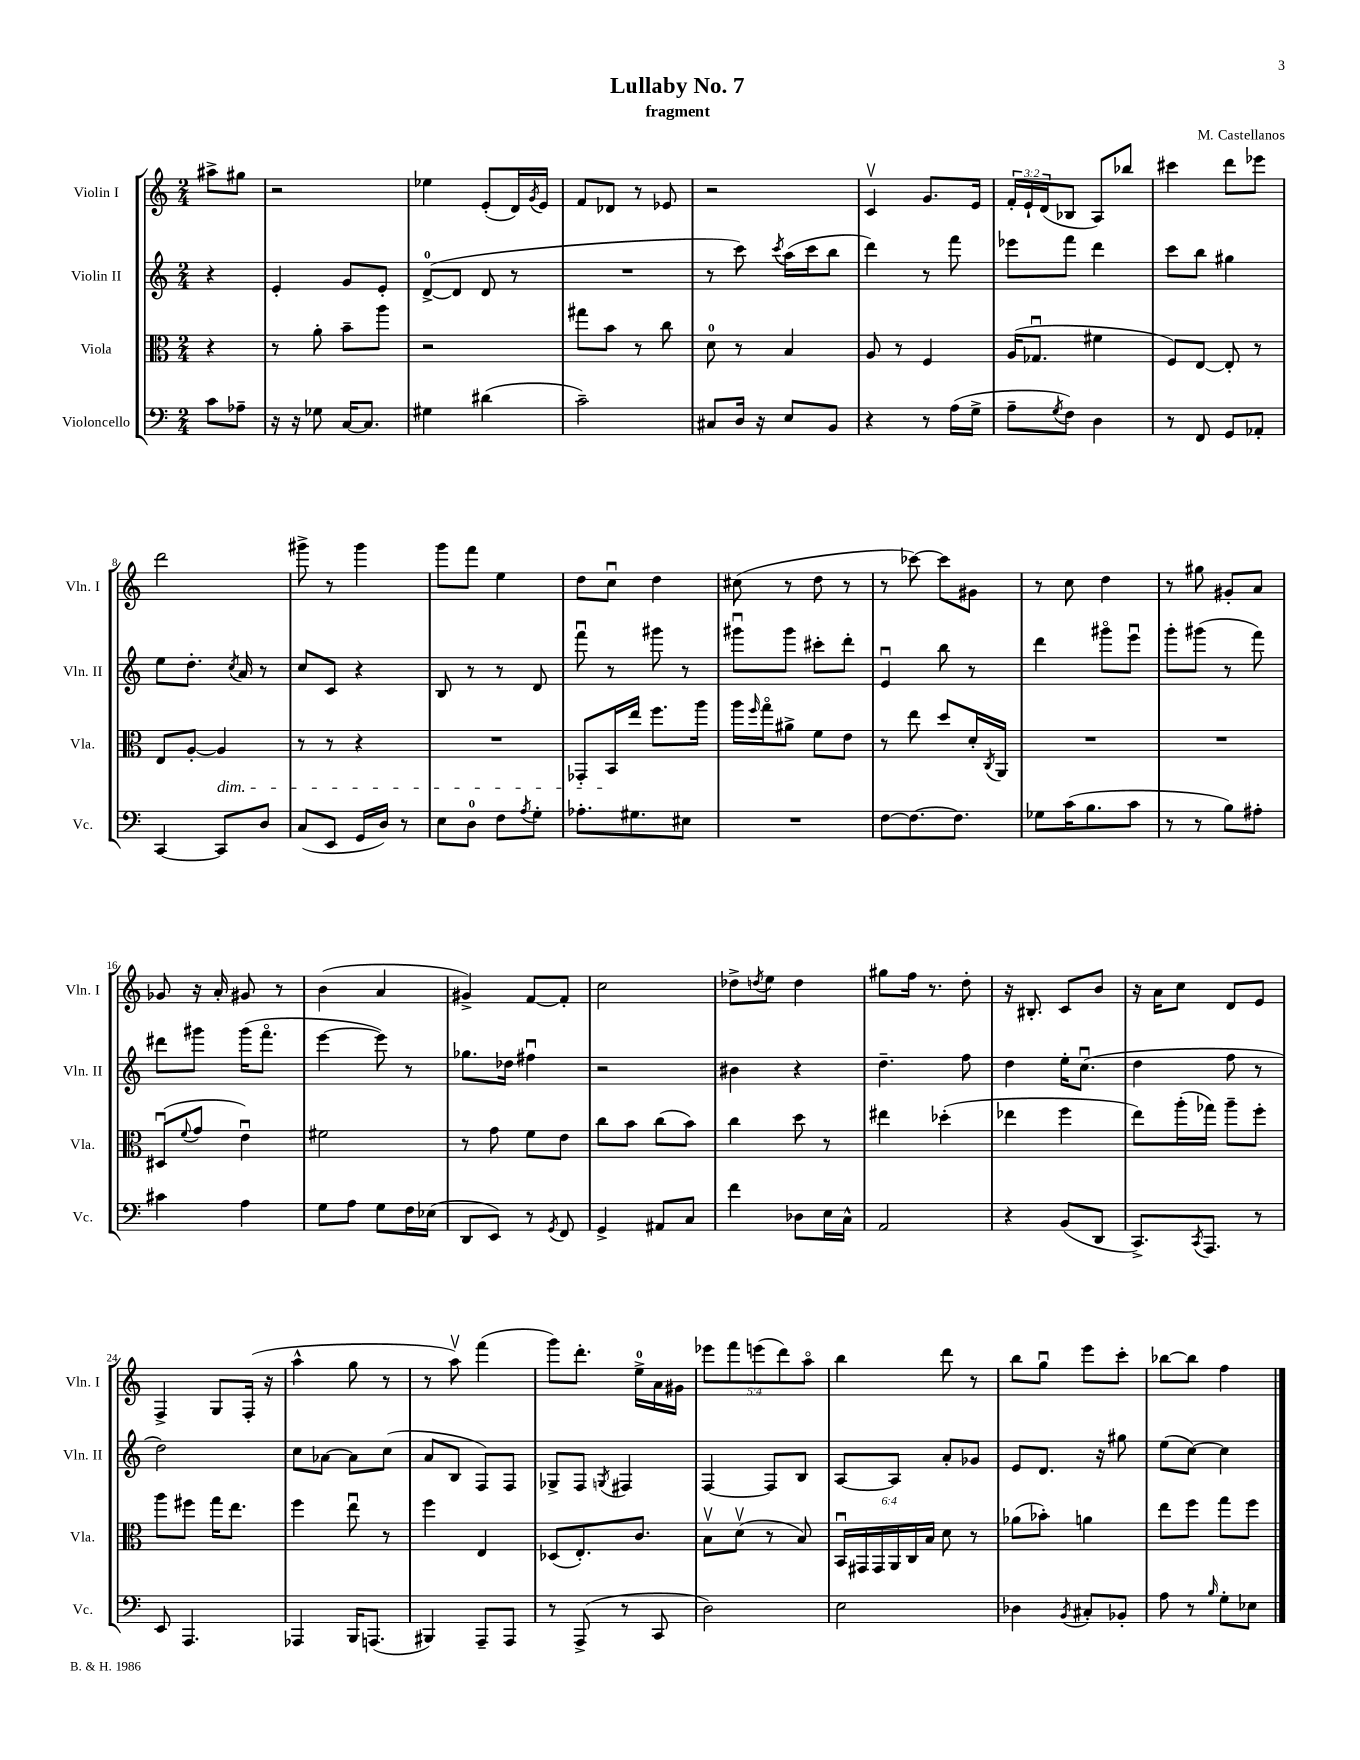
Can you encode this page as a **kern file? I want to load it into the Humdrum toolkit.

**kern	**kern	**kern	**kern
*staff4	*staff3	*staff2	*staff1
*clefF4	*clefC3	*clefG2	*clefG2
*k[]	*k[]	*k[]	*k[]
*M2/4	*M2/4	*M2/4	*M2/4
8c	4r	4r	8aa#^
8A-~	.	.	8gg#
=	=	=	=
16r	8r	4e'	2r
16r	.	.	.
8G-	8a'	.	.
[16C	8b~	8g	.
8.C]	.	.	.
.	8aa	8e'	.
=	=	=	=
4G#	2r	([8d^	4ee-
.	.	8d]	.
(4d#	.	8d	(8e'
.	.	8r	16d)
.	.	.	8qg
.	.	.	16e
=	=	=	=
2c~)	8gg#	2r	8f
.	8b	.	8d-
.	8r	.	8r
.	8cc	.	8e-
=	=	=	=
8C#	8d	8r	2r
16D	8r	8ccc)	.
16r	.	.	.
.	.	8qccc	.
8E	4B	(16aa	.
.	.	16ccc	.
8BB	.	8bb	.
=	=	=	=
4r	8A	4ddd)	4cv
.	8r	.	.
8r	4F	8r	8.g
(16A	.	8fff	.
16G^	.	.	16e
=	=	=	=
8A~	(16A	8eee-	24f'
.	.	.	24e`
.	8.G-u	.	.
.	.	.	(24d
8qG	.	.	.
8F)	.	8fff	8B-
4D	4f#	4ddd	8A)
.	.	.	8bb-
=	=	=	=
8r	8F)	8ccc	4ccc#
8FF	[8E	8bb	.
8GG	8E']	4gg#	8ddd
8AA-'	8r	.	8eee-
=	=	=	=
[4CC	8E	8ee	2ddd
.	[8A'	8.dd'	.
8CC]	4A]	.	.
.	.	8qcc	.
.	.	16a	.
8D	.	8r	.
=	=	=	=
(8C	8r	8cc	8ggg#^
8EE	8r	8c	8r
16GG	4r	4r	4ggg#
16D)	.	.	.
8r	.	.	.
=	=	=	=
8E	2r	8B	8ggg
8D	.	8r	8fff
8F	.	8r	4ee
8qA	.	.	.
8G'	.	8d	.
=	=	=	=
8.A-'	8GG-'	8fffu	8dd
.	16BB	8r	8ccu
8.G#	16ee	.	.
.	8.ff	8ggg#	4dd
8E#	.	8r	.
.	16aa	.	.
=	=	=	=
2r	16aa	8ggg#u	(8cc#
.	16qqff	.	.
.	16ggo	.	.
.	8a#^	8ggg#	8r
.	8f	8ccc#'	8dd
.	8e	8ddd'	8r
=	=	=	=
[8F	8r	4eu	8r
8.F_	8ee	.	[8ccc-)
.	8dd	8bb	8ccc-]
8.F]	.	.	.
.	16d'	8r	8g#
.	8qC	.	.
.	16AA	.	.
=	=	=	=
8G-	2r	4ddd	8r
(16c	.	.	8cc
8.B	.	.	.
.	.	8ggg#o	4dd
8c	.	8eeeu	.
=	=	=	=
8r	2r	8ggg'	8r
8r	.	(8ggg#	8gg#
8B)	.	8r	8g#'
8A#'	.	8fff)	8a
=	=	=	=
4c#	(8D#u	8ddd#	8g-
.	8qqf	.	.
.	8g	8ggg#	16r
.	.	.	16a'
4A	4eu)	(16ggg#	8g#
.	.	8.fffo	.
.	.	.	8r
=	=	=	=
8G	2f#	[4eee	(4b
8A	.	.	.
8G	.	8eee])	4a
16F	.	8r	.
(16E-	.	.	.
=	=	=	=
8DD	8r	8.gg-	4g#^)
8EE)	8g	.	.
.	.	16dd-	.
8r	8f	4ff#u	[8f
8qGG	.	.	.
8FF	8e	.	8f']
=	=	=	=
4GG^	8cc	2r	2cc
.	8b	.	.
8AA#	(8cc	.	.
8C	8b)	.	.
=	=	=	=
4f	4cc	4b#	8dd-^
.	.	.	8qdd
.	.	.	8ee
8D-	8dd	4r	4dd
16E	8r	.	.
16C^^	.	.	.
=	=	=	=
2AA	4ee#	4.dd~	8gg#
.	.	.	16ff
.	.	.	8.r
.	(4dd-'	.	.
.	.	8ff	8dd'
=	=	=	=
4r	4ee-	4dd	16r
.	.	.	8.B#'
(8BB	4ff	16ee'	8c
.	.	(8.ccu	.
8DD	.	.	8b
=	=	=	=
8.CC^)	8ee)	4dd	16r
.	.	.	16a
.	(16aa'	.	8cc
8qCC	.	.	.
8.AAA	16gg-)	.	.
.	8aa~	8ff	8d
8r	8ff'	8r	8e
=	=	=	=
8EE	8aa	2dd)	4F^
4.AAA	8ff#	.	.
.	16gg	.	8G
.	8.ee	.	.
.	.	.	(16F'
.	.	.	16r
=	=	=	=
4AAA-	4ff	8cc	4aa^^
.	.	[8a-	.
16BBB	8eeu	8a-]	8gg
(8.AAA	.	.	.
.	8r	(8cc	8r
=	=	=	=
4BBB#)	4ff	8a	8r
.	.	8B	8aav)
8AAA~	4E	8F)	(4fff
8AAA	.	8F	.
=	=	=	=
8r	(8D-	8G-^	8ggg)
(8AAA^	8.E')	8F	8.ddd'
.	.	8qG	.
8r	.	4F#	.
.	8.c	.	16ee^
8CC	.	.	16a
.	.	.	16g#
=	=	=	=
2D)	8Bv	[4F	10eee-
.	.	.	10fff
.	(8dv	.	.
.	.	.	(10eee
.	8r	8F]	.
.	.	.	10ddd)
.	8B)	8B	.
.	.	.	10aao
=	=	=	=
2E	24BBu	[8A	4bb
.	24GG#	.	.
.	24GG#	.	.
.	24AA	8A]	.
.	24C	.	.
.	24B	.	.
.	8d	8a'	8ddd
.	8r	8g-	8r
=	=	=	=
4D-	(8a-	8e	8bb
.	8b-')	8.d	8ggu
8qBB	.	.	.
8C#'	4a	.	8eee
.	.	16r	.
8BB-'	.	8gg#	8ccc'
=	=	=	=
8A	8ee	(8ee	[8bb-
8r	8ff	[8cc)	8bb-]
16qqB	.	.	.
8G'	8gg	4cc]	4ff
8E-	8ff	.	.
==	==	==	==
*-	*-	*-	*-
